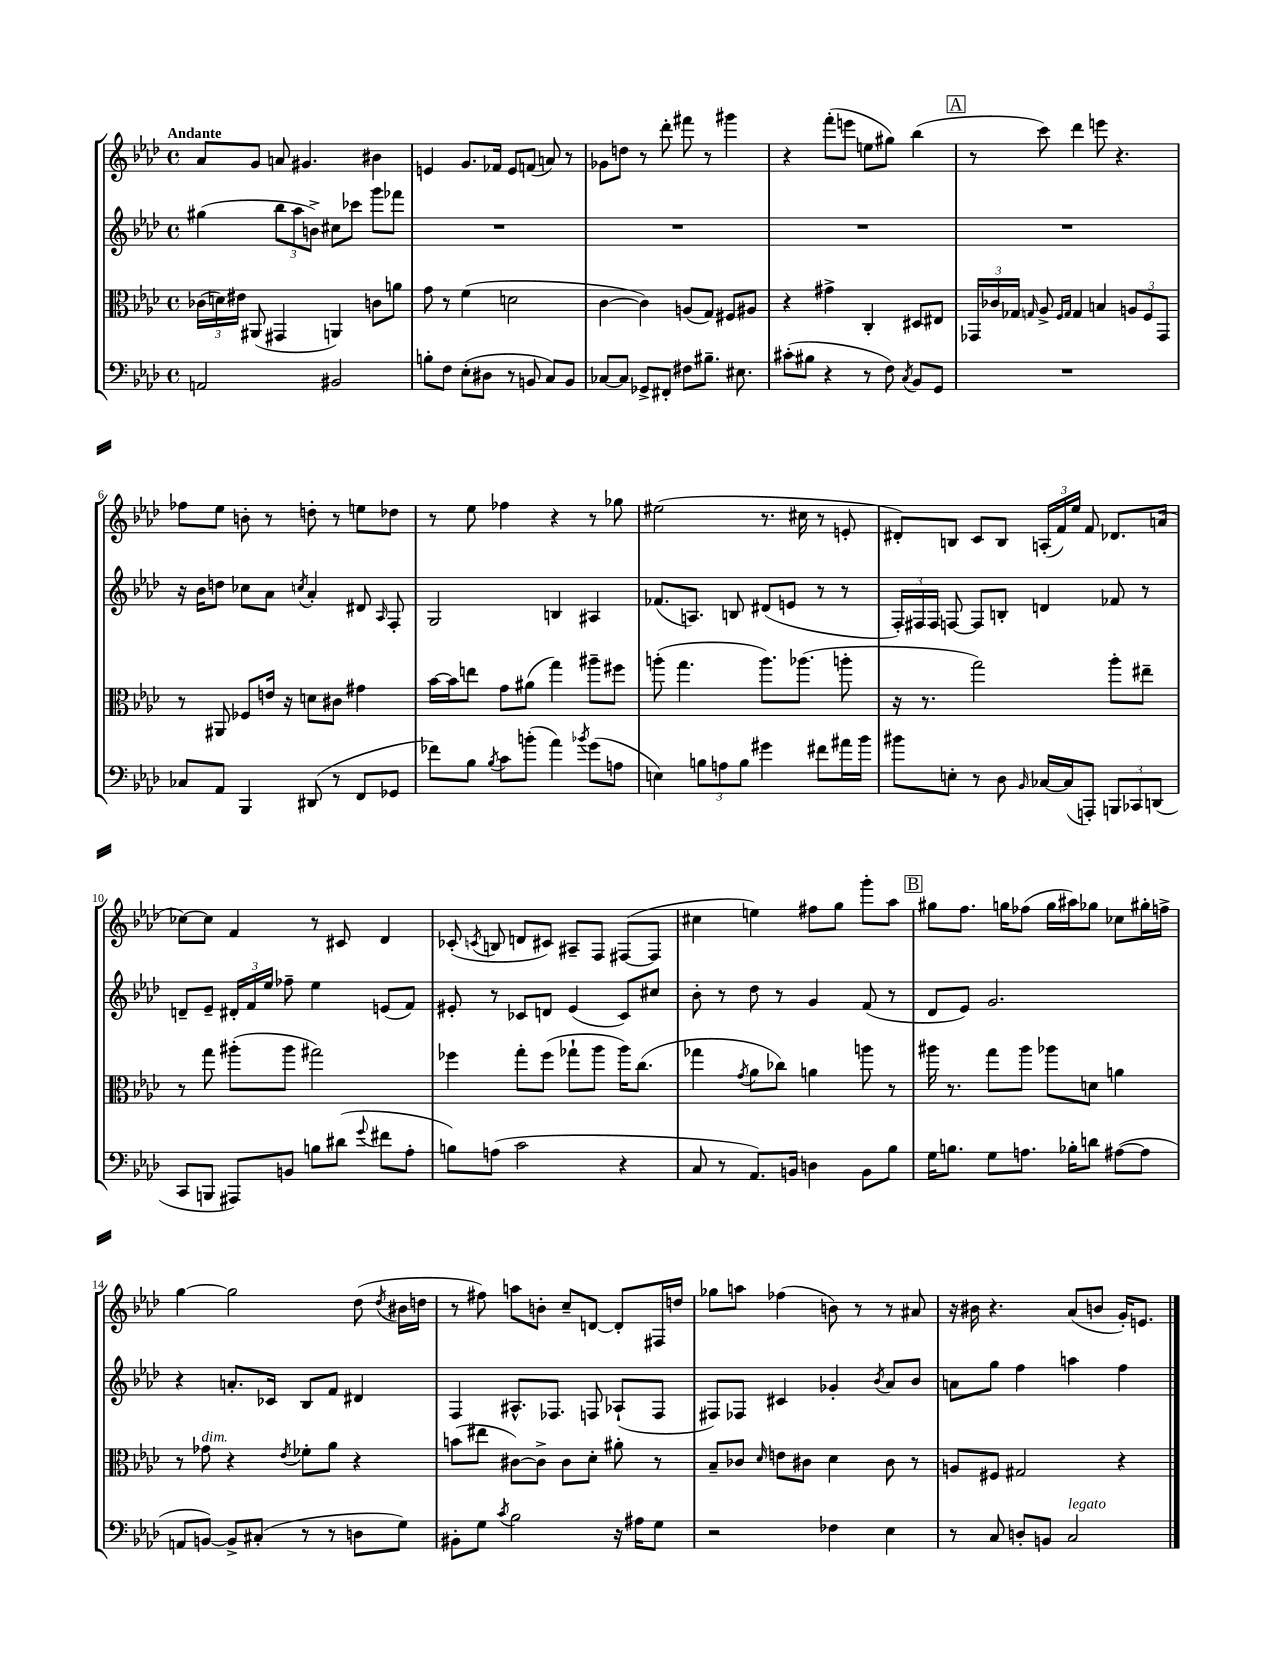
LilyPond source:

<<
\new StaffGroup <<
\new Staff = "s0" {
    \clef treble \key aes \major \defaultTimeSignature \time 4/4 \tempo "Andante"
    \autoBeamOff aes'8[ g'8] a'8 gis'4. bis'4 |
    e'4 g'8.[ fes'16] e'8[ f'8]( a'8) r8 |
    ges'8[ d''8] r8 des'''8-. fis'''8 r8 gis'''4 |
    r4 f'''8[-.( e'''8] e''8[ gis''8]) bes''4( |
    \mark \markup { \box "A" } r8 c'''8) des'''4 e'''8 r4. |
    fes''8[ ees''8] b'8-. r8 d''8-. r8 e''8[ des''8] |
    r8 ees''8 fes''4 r4 r8 ges''8 |
    eis''2( r8. cis''16 r8 e'8-. |
    dis'8[-.) b8] c'8[ b8] \tuplet 3/2 { a16[-.( f'16) ees''16] } f'8 des'8.[ a'16]( |
    ces''8[~) ces''8] f'4 r8 cis'8 des'4 |
    ces'8-.( \acciaccatura { c'8 } b8 d'8[ cis'8]) ais8[-- f8] fis8[~( fis8] |
    cis''4 e''4) fis''8[ g''8] g'''8[-. aes''8] |
    \mark \markup { \box "B" } gis''8[ f''8.] g''16[ fes''8]( g''16[ ais''16) ges''8] ces''8[ gis''16-. f''16]-> |
    g''4~ g''2 des''8( \acciaccatura { des''8 } bis'16[ d''16] |
    r8 fis''8) a''8[ b'8]-. c''8[-- d'8]~ d'8[-. fis16 d''16] |
    ges''8[ a''8] fes''4( b'8) r8 r8 ais'8 |
    r16 bis'16 r4. aes'8[( b'8] g'16[-.) e'8.] \bar "|." |
}
\new Staff = "s1" {
    \clef treble \key aes \major \defaultTimeSignature \time 4/4
    \autoBeamOff gis''4( \tuplet 3/2 { bes''8[ aes''8 b'8]->) } cis''8[ ces'''8] g'''8[ fes'''8] |
    R1 |
    R1 |
    R1 |
    \mark \markup { \box "A" } R1 |
    r16 bes'16[ d''8] ces''8[ aes'8] \acciaccatura { c''8 } aes'4-. dis'8 \grace { aes16 } f8-. |
    g2 b4 ais4 |
    fes'8.[( a8.]) b8 dis'8[( e'8] r8 r8 |
    \tuplet 3/2 { f16[-.) fis16 fis16] } f8~ f8[ b8]-. d'4 fes'8 r8 |
    d'8[-- ees'8]-- \tuplet 3/2 { dis'16[-. f'16 ees''16] } fes''8-- ees''4 e'8[( f'8]) |
    eis'8-. r8 ces'8[ d'8] eis'4( ces'8[) cis''8] |
    bes'8-. r8 des''8 r8 g'4 f'8( r8 |
    \mark \markup { \box "B" } des'8[ ees'8]) g'2. |
    r4 a'8.[-. ces'16] bes8[ f'8] dis'4 |
    f4 ais8.[-^ fes8.] f8 aes8[-!( f8] |
    fis8[) fes8] cis'4 ges'4-. \acciaccatura { bes'8 } aes'8[ bes'8] |
    a'8[ g''8] f''4 a''4 f''4 \bar "|." |
}
\new Staff = "s2" {
    \clef alto \key aes \major \defaultTimeSignature \time 4/4
    \autoBeamOff \tuplet 3/2 { ces'16[( d'16) eis'16] } ais,8( gis,4 a,4) c'8[ a'8] |
    g'8 r8 f'4( d'2 |
    c'4~ c'4) a8[( g8]) fis8[ ais8] |
    r4 gis'4-> c4-. dis8[ eis8] |
    \mark \markup { \box "A" } \tuplet 3/2 { ges,16[ ces'16 ges16] } \grace { g16 } aes8-> \grace { f16[ g16] } g4 b4 \tuplet 3/2 { a8[ f8 ges,8] } |
    r8 ais,8 fes8[ e'16] r16 d'8[ cis'8] gis'4 |
    bes'16[~ bes'16 e''8] g'8[ ais'8]( g''4) ais''8[-- fis''8] |
    a''8-.( g''4. a''8.[) aes''8.]( a''8-. |
    r16 r8. g''2) aes''8[-. eis''8]-- |
    r8 g''8 ais''8[-.( ais''8] gis''2) |
    fes''4 g''8[-. fes''8]( ges''8[-! aes''8] aes''16[) c''8.]( |
    ges''4 \acciaccatura { g'8 } aes'8[ ces''8]) a'4 a''8 r8 |
    \mark \markup { \box "B" } ais''16 r8. g''8[ ais''8] aes''8[ d'8] a'4 |
    r8 ges'8^\markup { \italic "dim." } r4 \acciaccatura { ees'8 } fes'8[-. aes'8] r4 |
    b'8[( eis''8] cis'8[~) cis'8]-> cis'8[ des'8]-. ais'8-. r8 |
    bes8[-- ces'8] \grace { des'16 } e'8[ cis'8] des'4 cis'8 r8 |
    a8[ fis8] gis2 r4 \bar "|." |
}
\new Staff = "s3" {
    \clef bass \key aes \major \defaultTimeSignature \time 4/4
    \autoBeamOff a,2 bis,2 |
    b8[-. f8] ees8[-.( dis8] r8 b,8 c8[) b,8] |
    ces8[~ ces8] ges,8[-> fis,8]-. fis8[ bis8.]-- eis8. |
    cis'8[-.( bis8] r4 r8 f8) \acciaccatura { c8 } bes,8[ g,8] |
    \mark \markup { \box "A" } R1 |
    ces8[ aes,8] bes,,4 dis,8( r8 f,8[ ges,8] |
    fes'8[) bes8] \acciaccatura { bes8 } c'8[ b'8]-.( aes'4) \acciaccatura { bes'8 } g'8[( a8] |
    e4) \tuplet 3/2 { b8[ a8 b8] } gis'4 fis'8[ ais'16 bes'16] |
    bis'8[ e8]-. r8 des8 \grace { bes,16 } ces16[~ ces16( a,,8]-.) \tuplet 3/2 { b,,8[ ces,8 d,8]( } |
    c,8[ b,,8] ais,,8[) b,8] b8[ dis'8]( \appoggiatura { g'8 } fis'8[ aes8]-. |
    b8[) a8]( c'2 r4 |
    c8 r8 aes,8.[) b,16] d4 b,8[ bes8] |
    \mark \markup { \box "B" } g16[ b8.] g8[ a8.] bes16[-. d'8] ais8[~( ais8] |
    a,8[ b,8]~) b,8[-> cis8]-.( r8 r8 d8[ g8]) |
    bis,8[-. g8] \acciaccatura { c'8 } bes2 r16 ais16[ g8] |
    r2 fes4 ees4 |
    r8 c8 d8[-. b,8] c2^\markup { \italic "legato" } \bar "|." |
}
>>
>>
